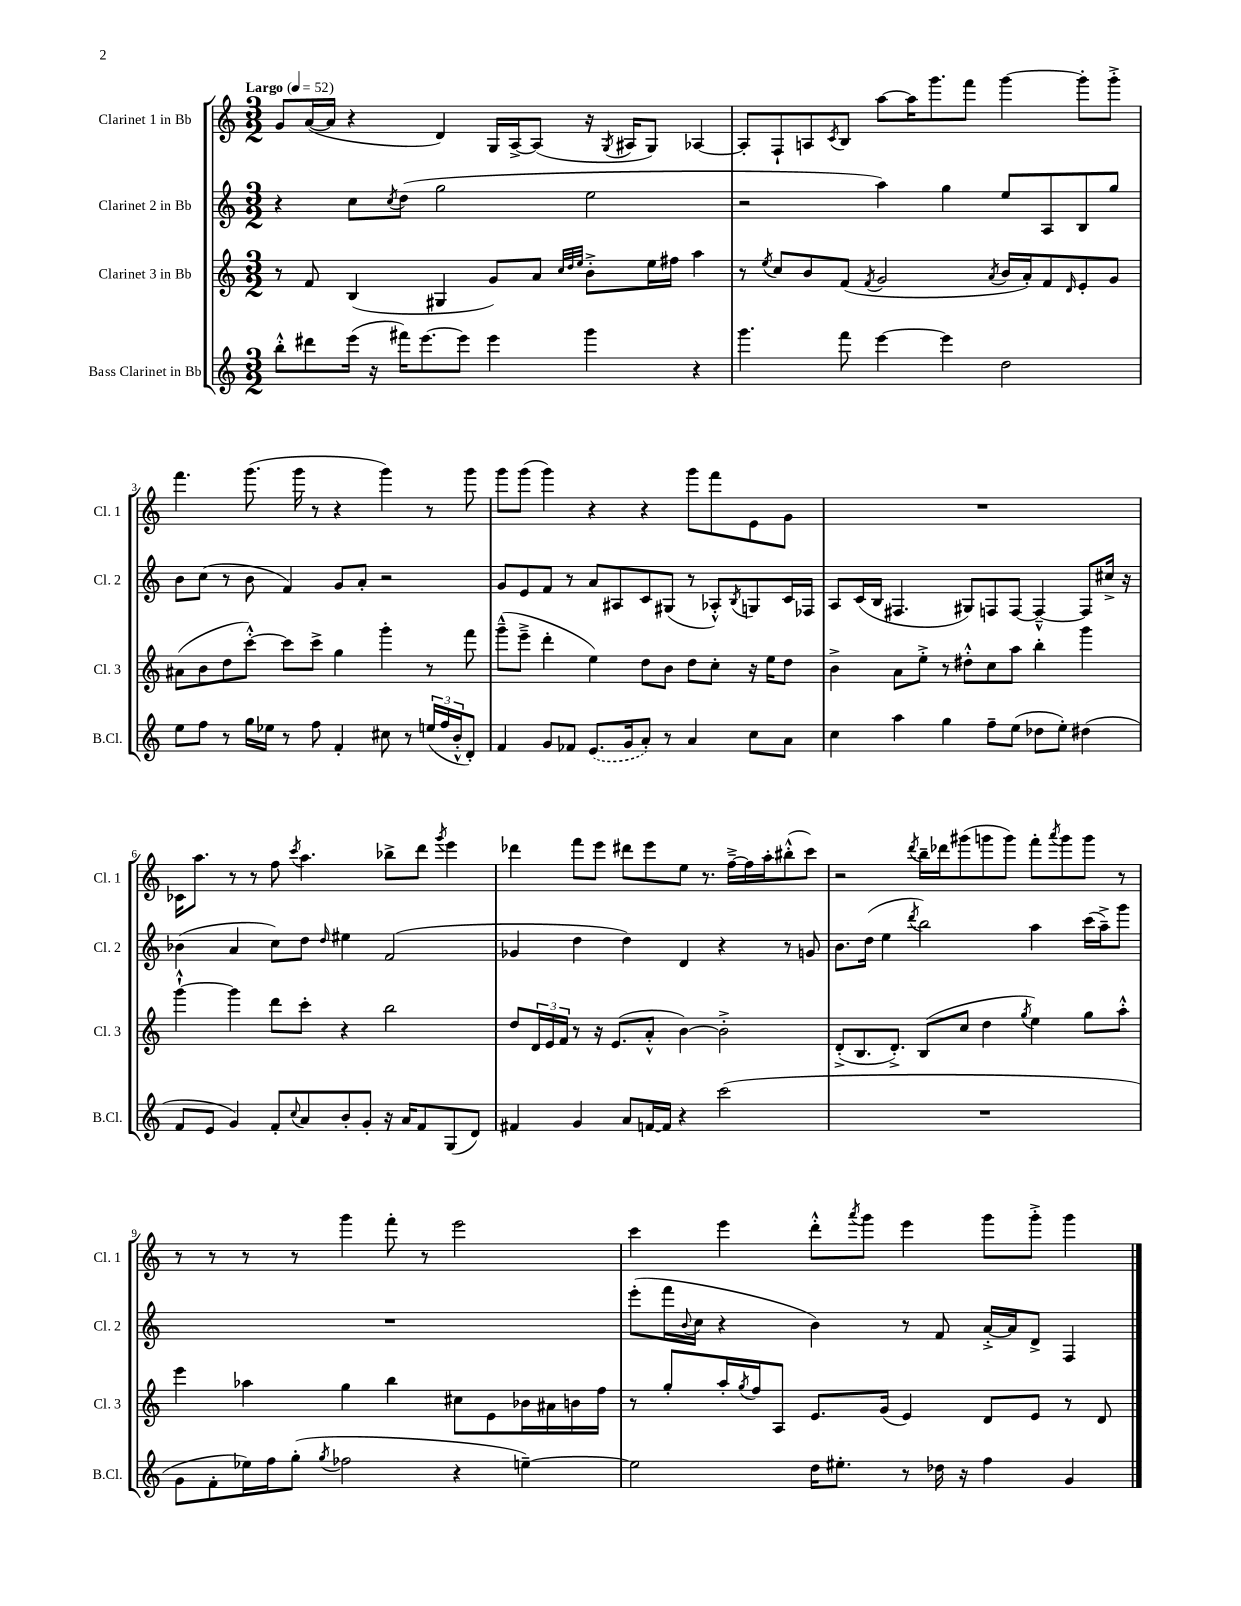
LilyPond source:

<<
\new StaffGroup <<
\new Staff = "s0" \with { instrumentName = "Clarinet 1 in Bb" shortInstrumentName = "Cl. 1" } {
    \clef treble \key c \major \numericTimeSignature \time 3/2 \tempo "Largo" 4 = 52
    g'8 a'16~( a'16 r4 d'4) g16 a16~-> a8( r16 \acciaccatura { g8 } ais16 g8) aes4~ |
    aes8-. f8-! a8 \acciaccatura { c'8 } b8 a''8~ a''16 g'''8. f'''8 g'''4~ g'''8-. g'''8-.-> |
    f'''4. g'''8.( g'''16 r8 r4 g'''4) r8 g'''8 |
    g'''8 g'''8( g'''4) r4 r4 g'''8 f'''8 e'8 g'8 |
    R1. |
    ces'16 a''8. r8 r8 f''8 \acciaccatura { c'''8 } a''4. bes''8-> d'''8 \acciaccatura { g'''8 } e'''4 |
    des'''4 f'''8 e'''8 dis'''8 e'''8 e''8 r8. f''16~---> f''16 a''16-. bis''8-.-^( c'''8) |
    r2 \acciaccatura { d'''8 } b''16-- des'''16 gis'''8( g'''8 g'''8) f'''8-. \acciaccatura { a'''8 } g'''8 g'''8 r8 |
    r8 r8 r8 r8 g'''4 f'''8-. r8 e'''2 |
    c'''4 e'''4 d'''8-.-^ \acciaccatura { a'''8 } g'''8 e'''4 g'''8 g'''8-.-> g'''4 \bar "|." |
}
\new Staff = "s1" \with { instrumentName = "Clarinet 2 in Bb" shortInstrumentName = "Cl. 2" } {
    \clef treble \key c \major \numericTimeSignature \time 3/2
    r4 c''8 \acciaccatura { c''8 } d''8( g''2 e''2 |
    r2 a''4) g''4 e''8 a8 b8 g''8 |
    b'8 c''8( r8 b'8 f'4) g'8 a'8-. r2 |
    g'8 e'8 f'8 r8 a'8 ais8 c'8 gis8( r8 aes8-.-^) \acciaccatura { b8 } g8 c'16 fes16 |
    a8 c'16( b16 fis4. gis8) f8 f8~ f4~---^ f8 cis''16-> r16 |
    bes'4( a'4 c''8) d''8 \grace { d''16 } eis''4 f'2( |
    ges'4 d''4 d''4) d'4 r4 r8 g'8 |
    b'8. d''16( e''4 \acciaccatura { d'''8 } b''2) a''4 c'''16( a''16--->) g'''8 |
    R1. |
    e'''8-.( f'''16 \appoggiatura { b'8 } c''16 r4 b'4) r8 f'8 a'16~-.-> a'16 d'8-> f4 \bar "|." |
}
\new Staff = "s2" \with { instrumentName = "Clarinet 3 in Bb" shortInstrumentName = "Cl. 3" } {
    \clef treble \key c \major \numericTimeSignature \time 3/2
    r8 f'8 b4( gis4 g'8) a'8 \grace { c''32 d''32 e''32 } b'8-.-> e''16 fis''16 a''4 |
    r8 \acciaccatura { e''8 } c''8 b'8 f'8( \acciaccatura { f'8 } g'2 \acciaccatura { a'8 } b'16 a'16-.) f'8 \grace { d'16 } e'8-. g'8 |
    ais'8( b'8 d''8 c'''8~-.-^) c'''8 c'''8-> g''4 g'''4-. r8 f'''8 |
    g'''8---^( e'''8---> d'''4-. e''4) d''8 b'8 d''8 c''8-. r16 e''16 d''8 |
    b'4-> a'8 e''8-.-> r8 dis''8-.-^ c''8 a''8 b''4-. g'''4 |
    g'''4~-!-^ g'''4 d'''8 c'''8-. r4 b''2 |
    d''8 \tuplet 3/2 { d'16 e'16 f'16 } r8 r16 e'8.( a'8-.-^ b'4~) b'2-.-> |
    d'8-.->( b8. d'8.-.->) b8( c''8 d''4 \acciaccatura { g''8 } e''4) g''8 a''8-.-^ |
    e'''4 aes''4 g''4 b''4 cis''8 e'8 bes'16 ais'16 b'16 f''16 |
    r8 g''8-. a''16-. \acciaccatura { g''8 } f''16 a8 e'8. g'16( e'4) d'8 e'8 r8 d'8 \bar "|." |
}
\new Staff = "s3" \with { instrumentName = "Bass Clarinet in Bb" shortInstrumentName = "B.Cl." } {
    \clef treble \key c \major \numericTimeSignature \time 3/2
    b''8-.-^ dis'''8 e'''16( r16 fis'''16) e'''8.~ e'''8 e'''4 g'''4 r4 |
    g'''4. f'''8 e'''4~ e'''4 d''2 |
    e''8 f''8 r8 g''16 ees''16 r8 f''8 f'4-. cis''8 r8 \tuplet 3/2 { e''16( f''16 b'16-.-^ } d'8-.) |
    f'4 g'8 fes'8 \once \slurDashed e'8.( g'16 a'8-.) r8 a'4 c''8 a'8 |
    c''4 a''4 g''4 f''8-- e''8( des''8 e''8-.) dis''4( |
    f'8 e'8 g'4) f'8-. \appoggiatura { c''8 } a'8 b'8-. g'8-. r16 a'16 f'8 g8( d'8) |
    fis'4 g'4 a'8 f'16~ f'16 r4 c'''2( |
    R1. |
    g'8 f'8-. ees''16) f''16 g''8-.( \acciaccatura { g''8 } fes''2 r4 e''4~--) |
    e''2 d''16 eis''8.-. r8 des''16 r16 f''4 g'4 \bar "|." |
}
>>
>>
